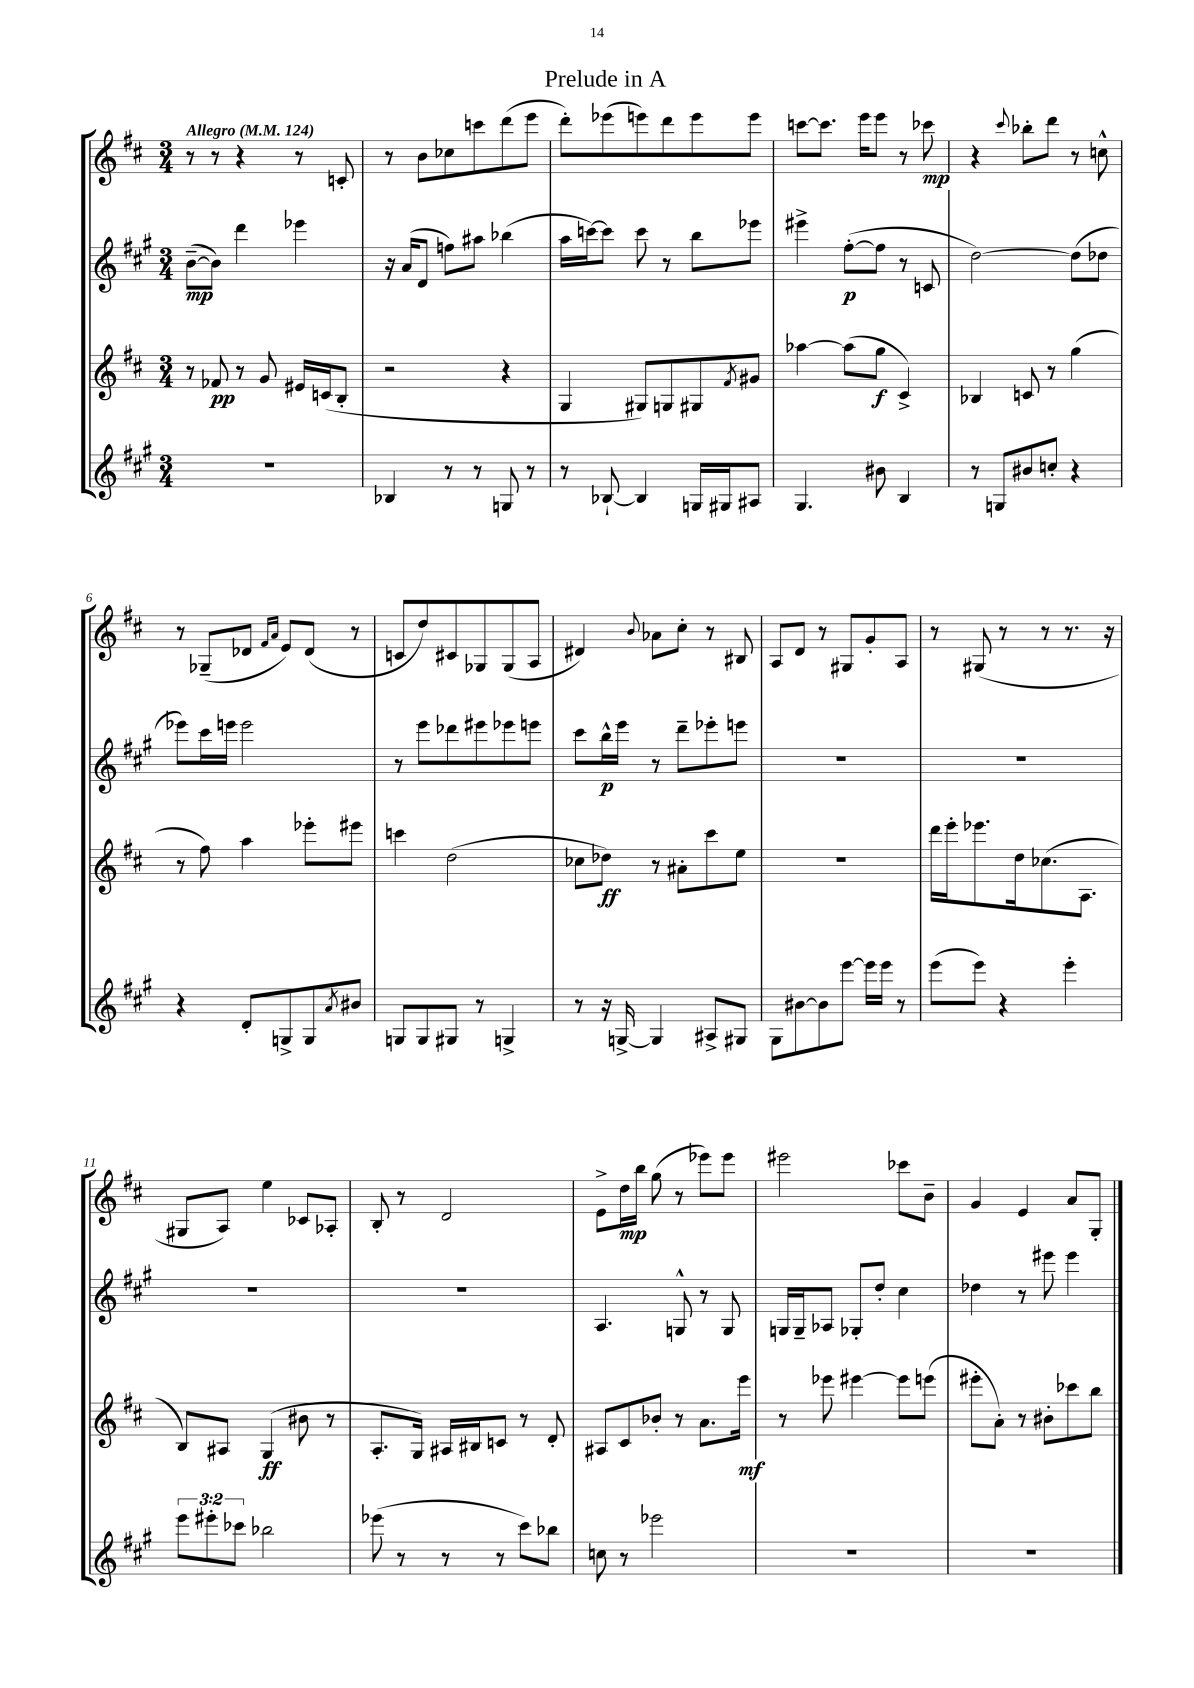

**kern	**kern	**dynam	**kern	**dynam	**kern	**dynam
*part4	*part3	*part3	*part2	*part2	*part1	*part1
*staff4	*staff3	*staff3	*staff2	*staff2	*staff1	*staff1
*clefG2	*clefG2	*	*clefG2	*	*clefG2	*
*k[f#c#g#]	*k[f#c#]	*	*k[f#c#g#]	*	*k[f#c#]	*
*M3/4	*M3/4	*	*M3/4	*	*M3/4	*
*MM124	*MM124	*	*MM124	*	*MM124	*
=1	=1	=1	=1	=1	=1	=1
!	!	!	!	!	!LO:TX:a:B:t=Allegro	!
2.r	8r	.	([8b~\L	mp	8r	.
.	8f-X/	pp	8b\J])	.	8r	.
.	8r	.	4ddd\	.	4r	.
.	8g/	.	.	.	.	.
.	16e#X/LL	.	4eee-X\	.	8r	.
.	(16cn/J	.	.	.	.	.
.	8B'/J	.	.	.	8cn'/	.
=2	=2	=2	=2	=2	=2	=2
4B-X/	2r	.	16r	.	8r	.
.	.	.	(16a/KL	.	.	.
.	.	.	8d/J	.	8b\L	.
8r	.	.	8ffn\L)	.	8cc-X\	.
8r	.	.	8aa#X\J	.	8cccn\	.
8Gn/	4r	.	(4bb-X\	.	(8ddd\	.
8r	.	.	.	.	8eee\J	.
=3	=3	=3	=3	=3	=3	=3
8r	4G/	.	16aa\LL	.	8ddd'\L)	.
.	.	.	[16cccn\J)	.	.	.
[8B-X`/	.	.	8ccc\J]	.	(8eee-X\	.
4B-/]	8G#X/L)	.	8ccc\	.	8eeen\)	.
.	8Gn/	.	8r	.	8ddd\	.
16Gn/LL	8G#X/	.	8bb\L	.	8eee\	.
16G#X/J	.	.	.	.	.	.
.	8qf#/	.	.	.	.	.
8A#X/J	8g#X/J	.	8eee-X\J	.	8eee\J	.
=4	=4	=4	=4	=4	=4	=4
4.G#/	[4aa-X\	.	4eee#X^\	.	[8cccn\L	.
.	.	.	.	.	8.ccc\J]	.
.	(8aa-\L]	.	([8ff#'\L	p	.	.
.	.	.	.	.	16eee\KL	.
8b#X\	8gg\J	f	8ff#\J]	.	8eee\J	.
4B/	4c#^/)	.	8r	.	8r	.
.	.	.	8cn/	.	8ccc-X\	mp
=5	=5	=5	=5	=5	=5	=5
8r	4B-X/	.	[2dd\)	.	4r	.
8Gn/L	.	.	.	.	.	.
.	.	.	.	.	8qqccc#/	.
8b#X/	8cn/	.	.	.	8bb-X'\L	.
8ccn'/J	8r	.	.	.	8ddd\J	.
4r	(4gg\	.	(8dd\L]	.	8r	.
.	.	.	8dd-X\J	.	8ccn^^\	.
!!LO:LB:g=z
=6	=6	=6	=6	=6	=6	=6
4r	8r	.	8eee-X\L)	.	8r	.
.	8ff#\)	.	16ccc#\L	.	(8G-X~/L	.
.	.	.	16eeen\JJ	.	.	.
8d'/L	4aa\	.	2eee\	.	8d-X/J	.
.	.	.	.	.	16qqf#/LL	.
.	.	.	.	.	16qqa/JJ	.
8Gn^/	.	.	.	.	8e/L)	.
8G/	8eee-X'\L	.	.	.	(8d-/J	.
8qa/	.	.	.	.	.	.
8b#X/J	8eee#X\J	.	.	.	8r	.
=7	=7	=7	=7	=7	=7	=7
8Gn/L	4cccn\	.	8r	.	8cn/L	.
8G/	.	.	8eee\L	.	8dd/)	.
8G#X/J	(2dd\	.	8ddd-X\	.	8c#X/	.
8r	.	.	8eee#X\	.	8G-X/	.
4Gn^/	.	.	8eee-X\	.	(8G-/	.
.	.	.	8eeen\J	.	8A/J	.
=8	=8	=8	=8	=8	=8	=8
8r	8cc-X\L	.	8ccc#\L	.	4d#X/)	.
16r	8dd-X\J)	ff	16bb^^\L	p	.	.
[16Gn^/	.	.	16eee\JJ	.	.	.
.	.	.	.	.	8qqb/	.
4G/]	8r	.	8r	.	8a-X\L	.
.	8a#X'\L	.	8ddd~\L	.	8cc#'\J	.
8A#X^/L	8ccc#\	.	8eee-X'\	.	8r	.
8G#X/J	8ee\J	.	8eeen\J	.	8B#X/	.
=9	=9	=9	=9	=9	=9	=9
8G#\L	2.r	.	2.r	.	8A/L	.
[8b#X\	.	.	.	.	8d/J	.
8b#\]	.	.	.	.	8r	.
[8eee\J	.	.	.	.	8G#X/L	.
16eee\LL]	.	.	.	.	8g'/	.
16eee\JJ	.	.	.	.	.	.
8r	.	.	.	.	8A/J	.
=10	=10	=10	=10	=10	=10	=10
(8eee\L	16ddd\LL	.	2.r	.	8r	.
.	16eee'\J	.	.	.	.	.
8eee\J)	8.eee-X\	.	.	.	(8G#X/	.
4r	.	.	.	.	8r	.
.	16dd\k	.	.	.	.	.
.	(8.cc-X\	.	.	.	8r	.
4eee'\	.	.	.	.	8.r	.
.	8.A\J	.	.	.	.	.
.	.	.	.	.	16r	.
!!LO:LB:g=z
=11	=11	=11	=11	=11	=11	=11
12eee\L	8B/L)	.	2.r	.	8G#X/L	.
12eee#X'\	.	.	.	.	.	.
.	8A#X/J	.	.	.	8A/J)	.
12ccc-X\J	.	.	.	.	.	.
2bb-X\	(4G/	ff	.	.	4ee\	.
.	8b#X\	.	.	.	8c-X/L	.
.	8r	.	.	.	8A-X'/J	.
=12	=12	=12	=12	=12	=12	=12
(8eee-X\	8.A'/L	.	2.r	.	8B'/	.
8r	.	.	.	.	8r	.
.	16G/Jk)	.	.	.	.	.
8r	16A#X/LL	.	.	.	2d/	.
.	16B#X/J	.	.	.	.	.
8r	8cn/J	.	.	.	.	.
8ccc#\L)	8r	.	.	.	.	.
8bb-X\J	8d'/	.	.	.	.	.
=13	=13	=13	=13	=13	=13	=13
8ccn\	8A#X/L	.	4.A/	.	8e^\L	.
8r	8c#/	.	.	.	16dd\L	mp
.	.	.	.	.	16bb\JJ	.
2eee-X\	8b-X'/J	.	.	.	(8gg\	.
.	8r	.	8Gn^^/	.	8r	.
.	8.a\L	.	8r	.	8eee-X\L)	.
.	.	.	8G/	.	8eee-\J	.
.	16eee\Jk	mf	.	.	.	.
=14	=14	=14	=14	=14	=14	=14
2.r	8r	.	16Gn/LL	.	2eee#X\	.
.	.	.	16G~/J	.	.	.
.	8eee-X\	.	8A-X/J	.	.	.
.	[4eee#X\	.	8G-X'/L	.	.	.
.	.	.	8dd'/J	.	.	.
.	8eee#\L]	.	4cc#\	.	8ccc-X\L	.
.	(8eeen\J	.	.	.	8b~\J	.
=15	=15	=15	=15	=15	=15	=15
2.r	8eee#X'\L	.	4dd-X\	.	4g/	.
.	8a'\J)	.	.	.	.	.
.	8r	.	8r	.	4e/	.
.	8b#X'\L	.	8eee#X\	.	.	.
.	8ccc-X\	.	4eee#\	.	8a/L	.
.	8bb\J	.	.	.	8G'/J	.
==	==	==	==	==	==	==
*-	*-	*-	*-	*-	*-	*-
